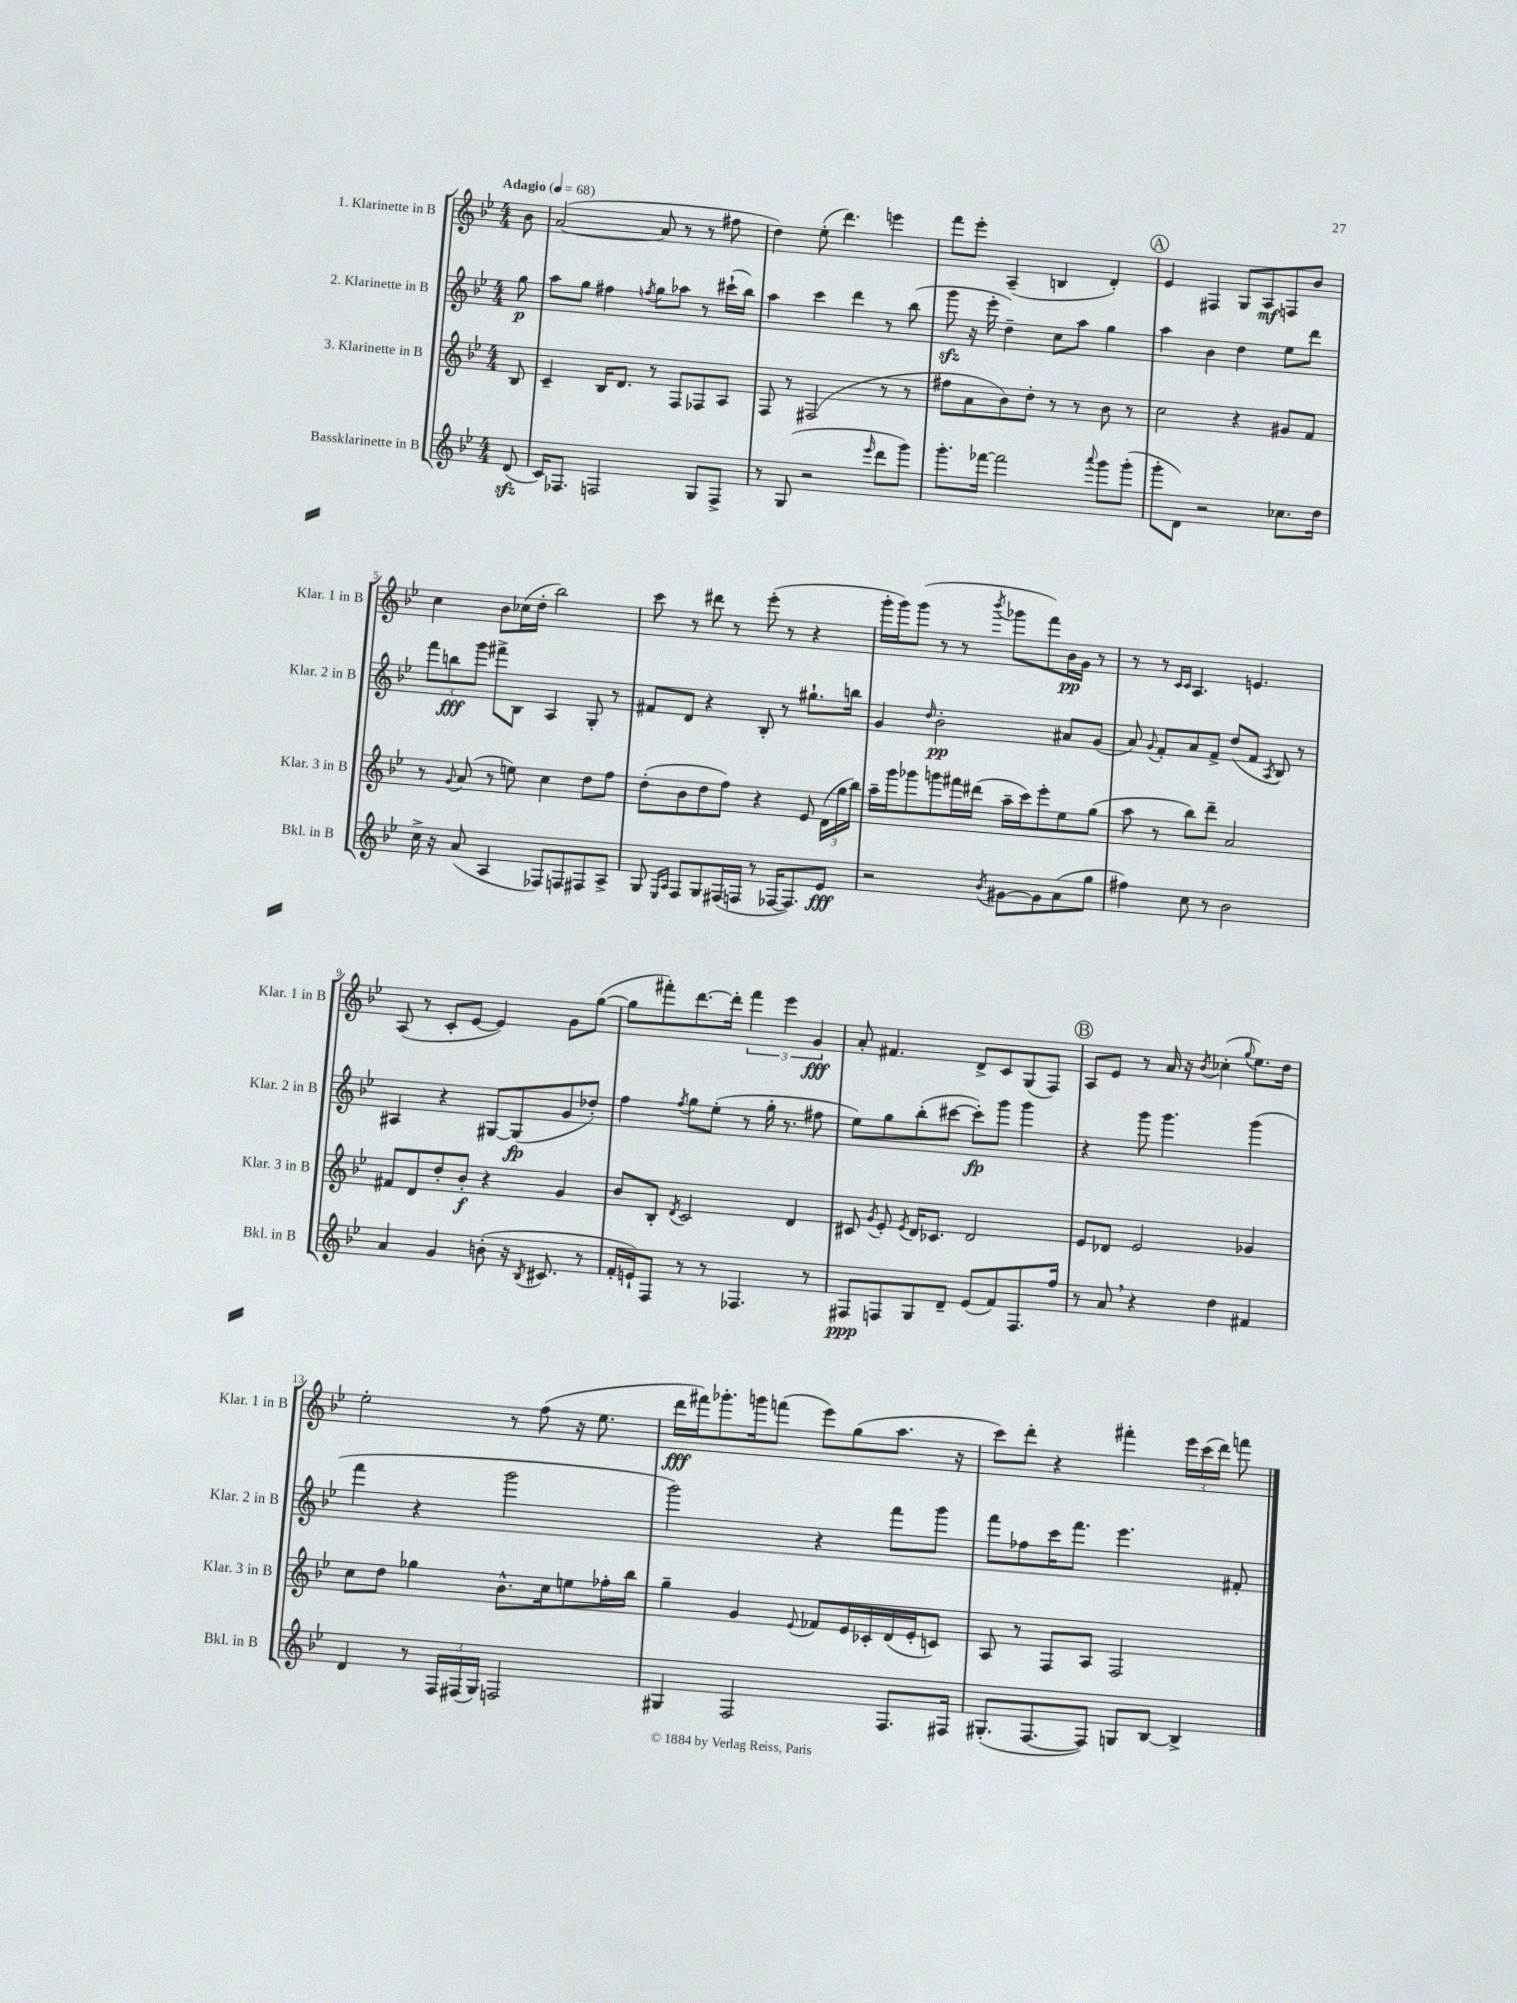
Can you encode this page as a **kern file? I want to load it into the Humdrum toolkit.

**kern	**kern	**kern	**kern
*staff4	*staff3	*staff2	*staff1
*clefG2	*clefG2	*clefG2	*clefG2
*k[b-e-]	*k[b-e-]	*k[b-e-]	*k[b-e-]
*M4/4	*M4/4	*M4/4	*M4/4
*MM68	*MM68	*MM68	*MM68
(8d/	8B-/	8gg\	8b-\
=	=	=	=
16c/LK)	4c~/	8aa\L	([2a/
8.F-/J	.	.	.
.	.	8gg\J	.
2F/	16B-/LK	4ff#\	.
.	8.d/J	.	.
.	.	8qff/	.
.	8r	8gg\L	8a/]
.	8F/L	8aa-\J	8r
8G/L	8F-/	8r	8r
8F^/J	8A/J	(16ccc#`\LL	8ff#\
.	.	16bb-\JJ)	.
=	=	=	=
8r	8F/	4aa\	4dd\)
(8G/	8r	.	.
2r	(2F#/	4ccc\	(8ee-'\
.	.	.	4.ddd\)
.	.	4ddd\	.
16qqeee-/	.	.	.
8ddd\L	8r	8r	4eee\
8ggg\J)	8r	(8bb-\	.
=	=	=	=
8.ggg'\L	8ff#\L	8ggg\	8fff\L
.	8a\	16r	8eee-'\J
[16fff-\Jk	.	16eee-'\	.
2fff-\]	8b-\)	4dd~\)	(4A~/
.	8dd'\J	.	.
.	8r	8cc\L	4B/
.	8r	8aa\J	.
8qqaaa/	.	.	.
8ggg\L	8b-\	4gg\	4d'/)
(8ggg'\J	8r	.	.
=	=	=	=
8ggg'\L	2cc\	4aa\	4e-/
8d\J)	.	.	.
2r	.	4b-\	4F#/
.	4r	4dd\	8G/L
.	.	.	8A/
8.cc-\L	8g#/L	8ee-\L	8F/
.	8f/J	8ddd\J	8b-/J
16dd\Jk	.	.	.
=	=	=	=
16cc^\	8r	12fff\L	4cc\
16r	.	.	.
.	.	12bb\	.
.	8qqg/	.	.
(8a/	(8a/	.	.
.	.	12ggg\J	.
4A/	8r	8fff#^\L	8b-\L
.	8ee\)	8B-\J	(16cc-\L
.	.	.	16dd'\JJ
8F-/L)	4cc\	4A/	2bb-\)
8F/	.	.	.
8F#/	8dd\L	8G'/	.
8A^/J	8ff\J	8r	.
=	=	=	=
8G/	(8dd'\L	8f#/L	8ccc\
16qqE-/LL	.	.	.
16qqA/JJ	.	.	.
8F/L	8b-\	8d/J	8r
8G/	8dd\	4r	8ddd#\
(16F#/L	8ff\J)	.	8r
16F/JJ	.	.	.
8r	4r	8B-'/	(8eee-'\
[16F-/LK	.	8r	8r
8.F-/])	.	.	.
.	8e-/	8.gg#`\L	4r
8e-/J	(24d\LL	.	.
.	24gg\	.	.
.	.	16bb\Jk	.
.	24bb-\JJ)	.	.
=	=	=	=
2r	16aa~\LL	4g/	16ggg'\LL
.	16ggg\J	.	16ggg\J)
.	8ggg-\	.	(8ggg\J
.	.	16qqdd/	.
.	8ggg\	2b-'\	8r
.	16fff#\L	.	8r
.	(16ddd#\JJ	.	.
8qb-/	.	.	8qbbb-/
[8g#\L	16aa~\LL	.	8ggg-\L
.	16ccc\J)	.	.
8g#\]	8eee-'\	.	8fff\)
(8a\	8ee-\	8a#/L	16b-\L
.	.	.	16g\JJ
8gg\J	(8gg\J	(8g/J	8r
=	=	=	=
4ff#\)	8aa\	8a/)	8r
.	.	8qqg/	.
.	8r	8f'/L	8r
.	.	.	16qqc/LL
.	.	.	16qqc/JJ
8cc\	8bb-\L)	8a/	4.A/
8r	8ddd~\J	8f^/J	.
2b-\	2a/	(8dd/L	.
.	.	8f/J	4.e/
.	.	8qA/	.
.	.	8B-/)	.
.	.	8r	.
=	=	=	=
4a/	8f#/L	4A#/	(8A/
.	8d/	.	8r
4g/	8dd'/	4r	8c'/L
.	8b-'/J	.	[8e-/J
(8b'\	4r	[8G#/L	4e-/])
16r	.	(8G#/]	.
8qB-/	.	.	.
8.c#/	.	.	.
.	4g/	8g/	8g\L
8r	.	8dd-'/J)	([8gg\J
=	=	=	=
16f'/LL	8b-/L	4ff\	8gg\]L
16e`/J)	.	.	.
8F/J	8B-'/J	.	8fff#'\)
.	8qd/	8qff/	.
8r	2c/	8gg\L	[8.ddd\
8r	.	(8ee-'\J	.
.	.	.	16ddd'\]Jk
4.F-/	.	8r	6fff#\
.	.	16gg'\	.
.	.	.	6eee-\
.	.	8.r	.
.	4d/	.	.
.	.	.	6g/
8r	.	8ff#\	.
=	=	=	=
8F#/L	8c#/	8ee-\L)	8a'/
.	8qg/	.	.
8F/	8e-'/	8gg\	4.f#/
.	8qe-/	.	.
8G/	16d/LK	(8bb-'\	.
.	8.c-/J	.	.
8d~/J	.	[8ccc#\J	.
(8e-/L	2d/	8ccc#'\]L)	8d^/L
8f/)	.	8ggg\J	8c/
8.F/	.	4ggg\	(8G/
.	.	.	8F/J)
16ff/Jk	.	.	.
=	=	=	=
8r	8e-/L	4r	8A/L
8a/	8d-/J	.	8e-/J
4r	2e-/	8ggg\	8r
.	.	4.ggg\	16a/
.	.	.	16r
.	.	.	8qb-/
4dd\	.	.	(4cc-'\
.	.	.	8qqgg/
4f#/	4g-/	(4ggg\	8.ee-\L)
.	.	.	16dd\Jk
=	=	=	=
4d/	8cc\L	4fff\	2ee-'\
.	8dd\J	.	.
8r	4gg-\	4r	.
24F/LL	.	.	.
(24F#/	.	.	.
24G/JJ)	.	.	.
2F/	8.b-^^\L	2ggg\	8r
.	.	.	(8ff\
.	16cc\k	.	.
.	8ee\	.	16r
.	.	.	8.ee-\
.	16ff-'\L	.	.
.	16bb-\JJ	.	.
=	=	=	=
4G#/	4gg~\	2ggg\)	16ddd\LL
.	.	.	16fff#\J)
.	.	.	8.ggg-'\
2F/	4g/	.	.
.	.	.	16ggg\k
.	.	.	(8fff\J
.	8qqe-/	.	.
.	8f-/L	4r	8eee-\L)
.	16e-/L	.	(8gg\
.	16c-'/	.	.
8.F/L	(16d/	8fff\L	8.aa\J
.	16e-'/J	.	.
.	8c/J)	8ggg\J	.
16F#/Jk	.	.	16r
=	=	=	=
(8.G#'/L	8A/	8fff\L	8ccc\L)
.	8r	8ff-\	8ddd'\J
[8.F/	.	.	.
.	8F/L	16ccc\K	4r
.	.	8.fff\J	.
8F/]J)	8A/J	.	.
8G/L	2F/	4.eee-\	4fff#'\
[8B-/J	.	.	.
4B-^/]	.	.	24eee-\LL
.	.	.	(24ccc\
.	.	.	24ddd\JJ)
.	.	8f#'/	8fff\
==	==	==	==
*-	*-	*-	*-
